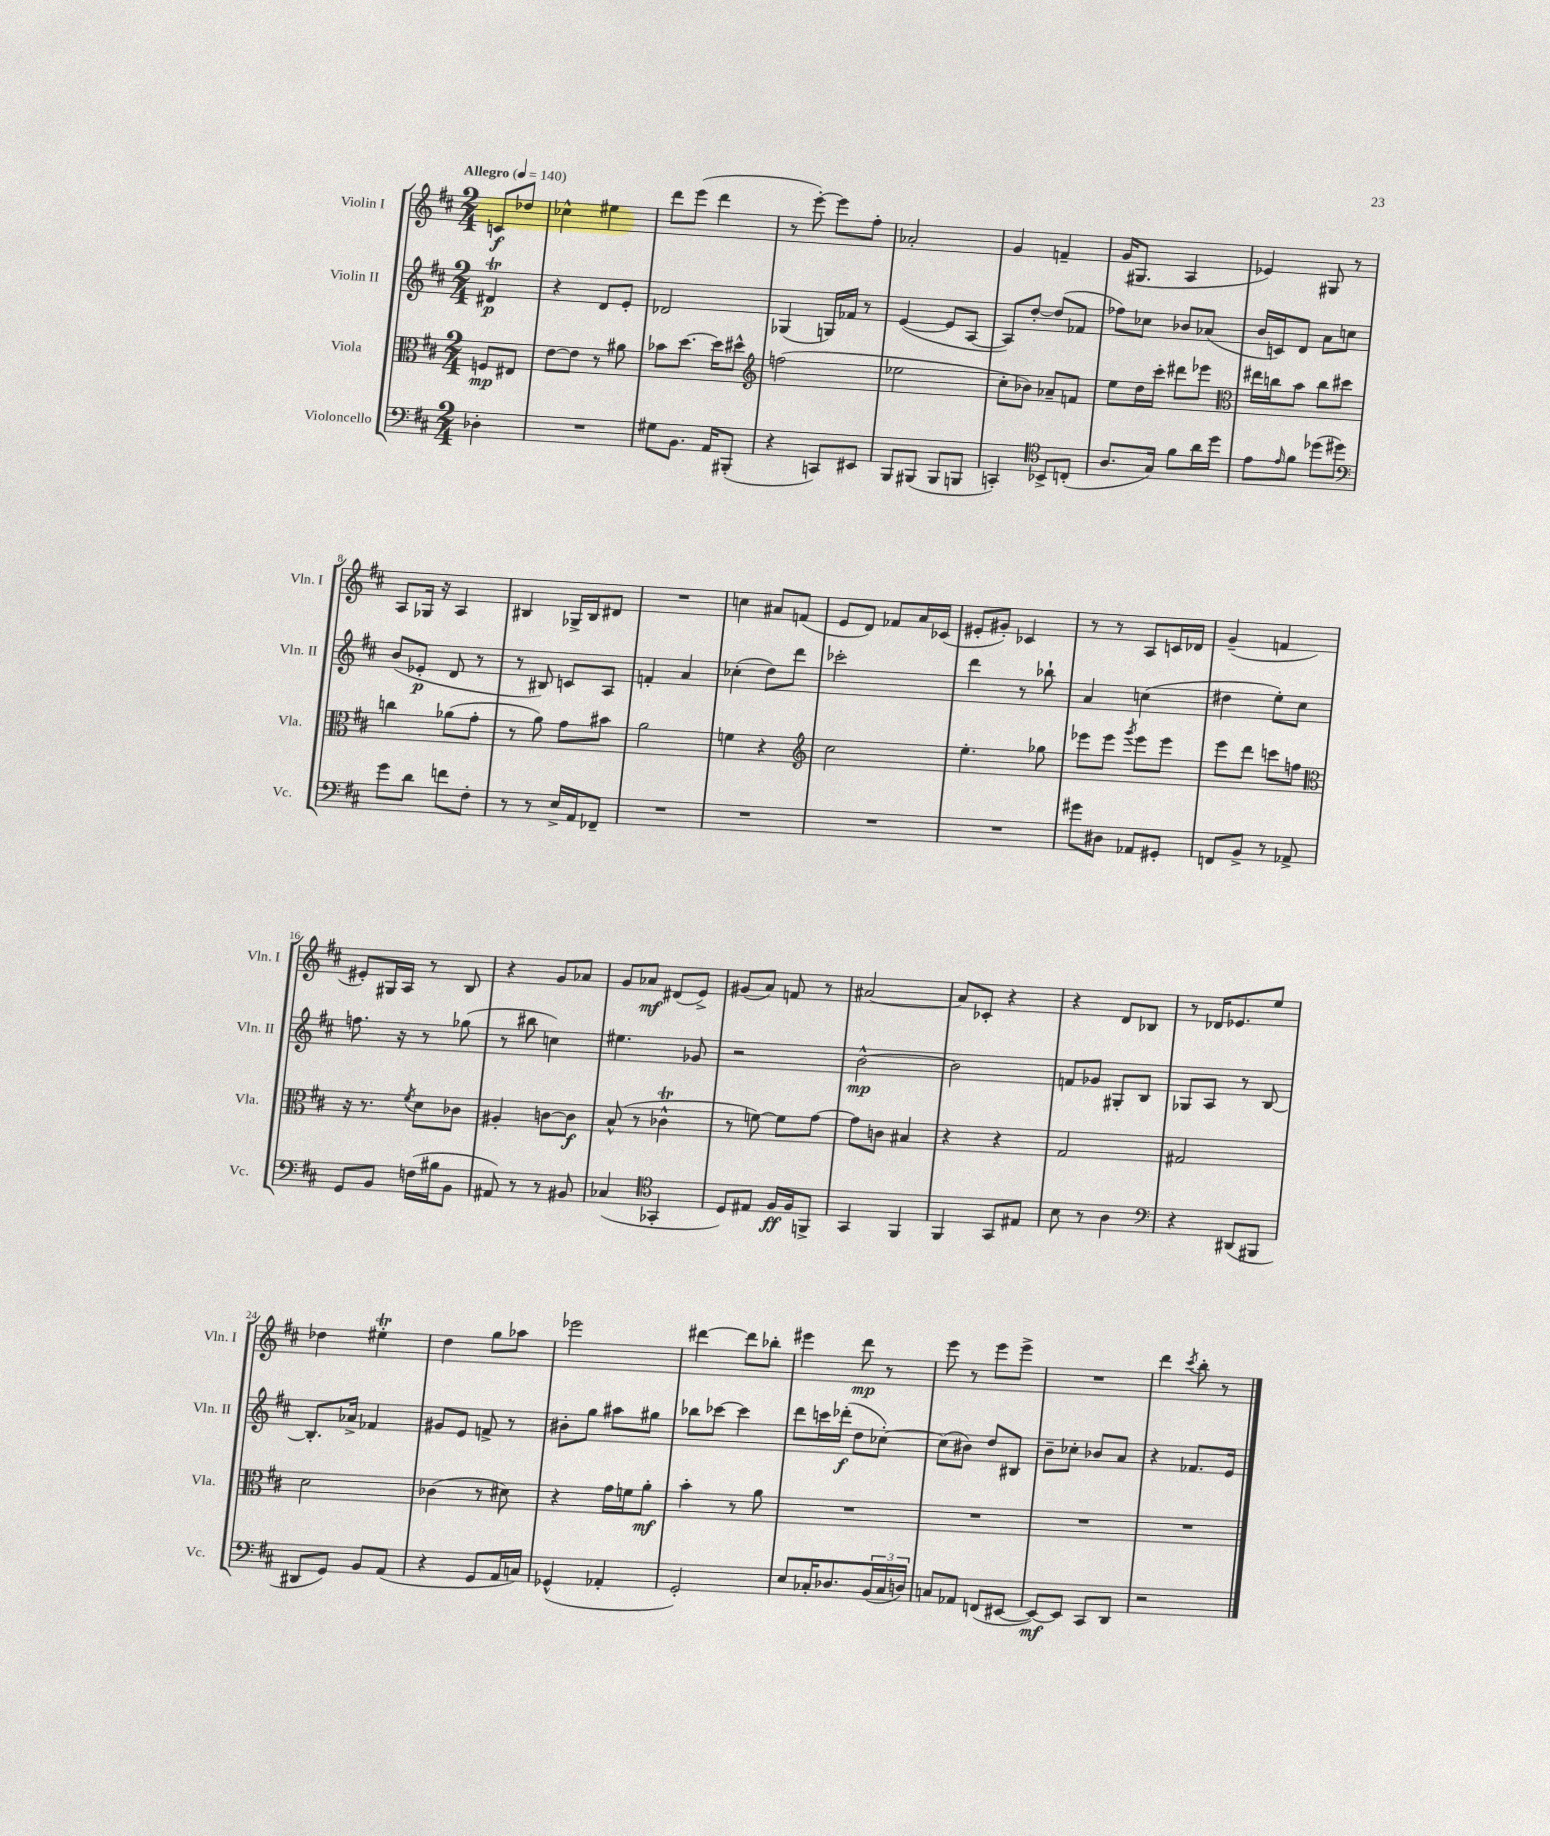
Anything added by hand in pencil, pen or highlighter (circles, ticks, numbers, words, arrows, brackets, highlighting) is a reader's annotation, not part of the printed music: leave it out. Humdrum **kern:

**kern	**kern	**kern	**kern
*staff4	*staff3	*staff2	*staff1
*clefF4	*clefC3	*clefG2	*clefG2
*k[f#c#]	*k[f#c#]	*k[f#c#]	*k[f#c#]
*M2/4	*M2/4	*M2/4	*M2/4
*MM140	*MM140	*MM140	*MM140
4D-'\	8F/L	4d#/	8c/L
.	8E#/J	.	8dd-/J
=	=	=	=
2r	[8e\L	4r	4cc-^^\
.	8e\]J	.	.
.	8r	8d/L	4ee#\
.	8a#\	8e'/J	.
=	=	=	=
8G#\L	8b-\L	2d-/	8ddd\L
8.BB\J	[8.dd\J	.	(8eee\J
.	.	.	4ddd\
16AA/LK	16dd\]LK	.	.
(8BBB#'/J	8dd#^^\J	.	.
=	=	=	=
*	*clefG2	*	*
4r	(2ff\	(4G-/	8r
.	.	.	[8eee'\)
8CC/L)	.	16G/LL)	8eee\]L
.	.	16f-/JJ	.
8EE#/J	.	8r	8ff#'\J
=	=	=	=
8BBB/L	2ee-\	([4e/	2a-'/
(8BBB#/J	.	.	.
8BBB#/L	.	8e/]L	.
8BBB/J	.	[8A/J	.
=	=	=	=
4CC'/)	8cc#'\L	8A/]L)	4g/
.	8b-\J)	[8dd'/J	.
*clefC4	*	*	*
8BB-^/L	8a-~/L	(8dd/]L	4f~/
(8C'/J	8f/J	8f-/J	.
=	=	=	=
8.A/L	8ee\L	8ff-\L)	(16g/LK
.	.	.	8.G#/J
.	16dd\L	8cc-\J	.
16G/Jk)	16ccc#'\JJ	.	.
8f#\L	8ddd#\L	8b-/L	4A/
16a\L	8eee-\J	(8a-/J	.
16dd\JJ	.	.	.
=	=	=	=
*	*clefC3	*	*
8e\L	16ee#\LL	16b/LL	4e-/)
.	16cc\J	16c/J)	.
16qqe/	.	.	.
8f#\J	8b\J	8d/J	.
(8dd-\L	8cc\L	8a\L	8G#/
8dd#\J)	8dd#\J	8cc\J	8r
=	=	=	=
*clefF4	*	*	*
8g\L	4cc\	(8b/L	8A/L
8d\J	.	8e-'/J	16G-/Jk
.	.	.	16r
8f\L	(8a-\L	8d/	4A/
8F#'\J	8g'\J	8r	.
=	=	=	=
8r	8r	8r	4B#/
8r	8a\)	8B#/)	.
16E^/LL	8g\L	8c/L	16G-^/LL
16AA/J	.	.	16B#/J
8FF-~/J	8b#\J	8A/J	8d#/J
=	=	=	=
2r	2a\	4f'/	2r
.	.	4a/	.
=	=	=	=
2r	4f\	(4cc-'\	4cc\
.	4r	8dd\L)	8a#/L
.	.	8ddd\J	(8f/J
=	=	=	=
*	*clefG2	*	*
2r	2cc#\	2ccc-'\	8e/L
.	.	.	8d/J)
.	.	.	8f-/L
.	.	.	16a/L
.	.	.	(16c-/JJ
=	=	=	=
2r	4.ee'\	4ddd\	8e#'/L
.	.	.	8g#'/J)
.	.	8r	4c-/
.	8gg-\	8bb-`\	.
=	=	=	=
8g#\L	8eee-\L	4a/	8r
8D#\J	8eee-\J	.	8r
.	8qggg/	.	.
8AA-/L	8eee-\L	(4cc\	8A/L
8GG#'/J	8eee-\J	.	16c/L
.	.	.	16d-/JJ
=	=	=	=
8FF/L	8eee\L	4dd#\	(4g~/
8BB^/J	8ddd\J	.	.
8r	8ccc\L	8ee'\L)	4f/
8AA-^/	8ff\J	8cc#\J	.
=	=	=	=
*	*clefC3	*	*
8GG/L	16r	8.ff\	8e#'/L)
.	8.r	.	.
8BB/J	.	.	16G#/L
.	.	16r	16A/JJ
.	8qf#/	.	.
(16F\LL	8d\L	8r	8r
16B#\J	.	.	.
8BB\J	8c-\J	(8gg-\	8B/
=	=	=	=
8AA#/)	4A#'/	8r	4r
8r	.	8bb#\	.
8r	[8c\L	4cc\)	8g/L
8BB#/	8c\]J	.	8a-/J
=	=	=	=
(4C-/	(8B^^/	4.ee#\	8g/L
.	8r	.	8a-/J
*clefC4	*	*	*
4GG-'/	4c-^^\	.	(8d#/L
.	.	8g-/	8e^/J)
=	=	=	=
8D/L)	8r	2r	(8g#/L
8E#/J	[8f\)	.	8a/J)
16F#/LL	8f\]L	.	8f/
16F#/J	.	.	.
8FF^/J	[8g\J	.	8r
=	=	=	=
4GG/	8g\]L	[2b^^\	[2a#/
.	8c\J	.	.
4FF#/	4B#/	.	.
=	=	=	=
4FF#/	4r	2b\]	8a#/]L
.	.	.	8c-'/J
8GG/L	4r	.	4r
8E#/J	.	.	.
=	=	=	=
8B\	2G/	8f/L	4r
8r	.	8g-/J	.
4A\	.	8G#'/L	8d/L
.	.	8B/J	8B-/J
=	=	=	=
*clefF4	*	*	*
4r	2G#/	8G-/L	8r
.	.	8A/J	16d-/LK
.	.	.	8.e-/
(8DD#/L	.	8r	.
8BBB#/J	.	[8B/	8ee/J
=	=	=	=
8DD#/L	2d\	8.B'/]L	4dd-\
8GG/J)	.	.	.
.	.	16a-^/Jk	.
8BB/L	.	4f-/	4ee#'\
(8AA/J	.	.	.
=	=	=	=
4r	(4c-\	8g#/L	4dd\
.	.	8e/J	.
8GG/L	8r	8f^/	8gg\L
16AA/L	8d#\)	8r	8aa-\J
16C/JJ)	.	.	.
=	=	=	=
(4GG-^^/	4r	8b#'\L	2eee-\
.	.	8gg\J	.
4AA-'/	16g\LL	8aa#\L	.
.	16f\J	.	.
.	8a'\J	8gg#\J	.
=	=	=	=
2GG'/)	4b'\	8bb-\L	[4ddd#\
.	.	[8ccc-\J	.
.	8r	4ccc-\]	8ddd#\]L
.	8a\	.	8bb-'\J
=	=	=	=
8E/L	2r	8ddd\L	4eee#\
16C-'/K	.	16ccc\L	.
8.D-/	.	(16ddd-'\JJ	.
.	.	8dd\L	8ddd\
(24BB/L	.	[8cc-'\J)	8r
24C-/	.	.	.
24D/JJ)	.	.	.
=	=	=	=
8C/L	2r	(8cc-\]L	8eee\
8AA-/J	.	8b#\J)	8r
(8FF/L	.	8dd/L	8eee\L
[8EE#/J	.	8B#/J	8eee^\J
=	=	=	=
8EE#/_L)	2r	8b~\L	2r
8EE#/]J	.	8cc-'\J	.
8CC#/L	.	8b-/L	.
8DD/J	.	8a/J	.
=	=	=	=
2r	2r	4r	4ddd\
.	.	.	8qccc#/
.	.	8.f-/L	8bb'\
.	.	.	8r
.	.	16e/Jk	.
==	==	==	==
*-	*-	*-	*-
